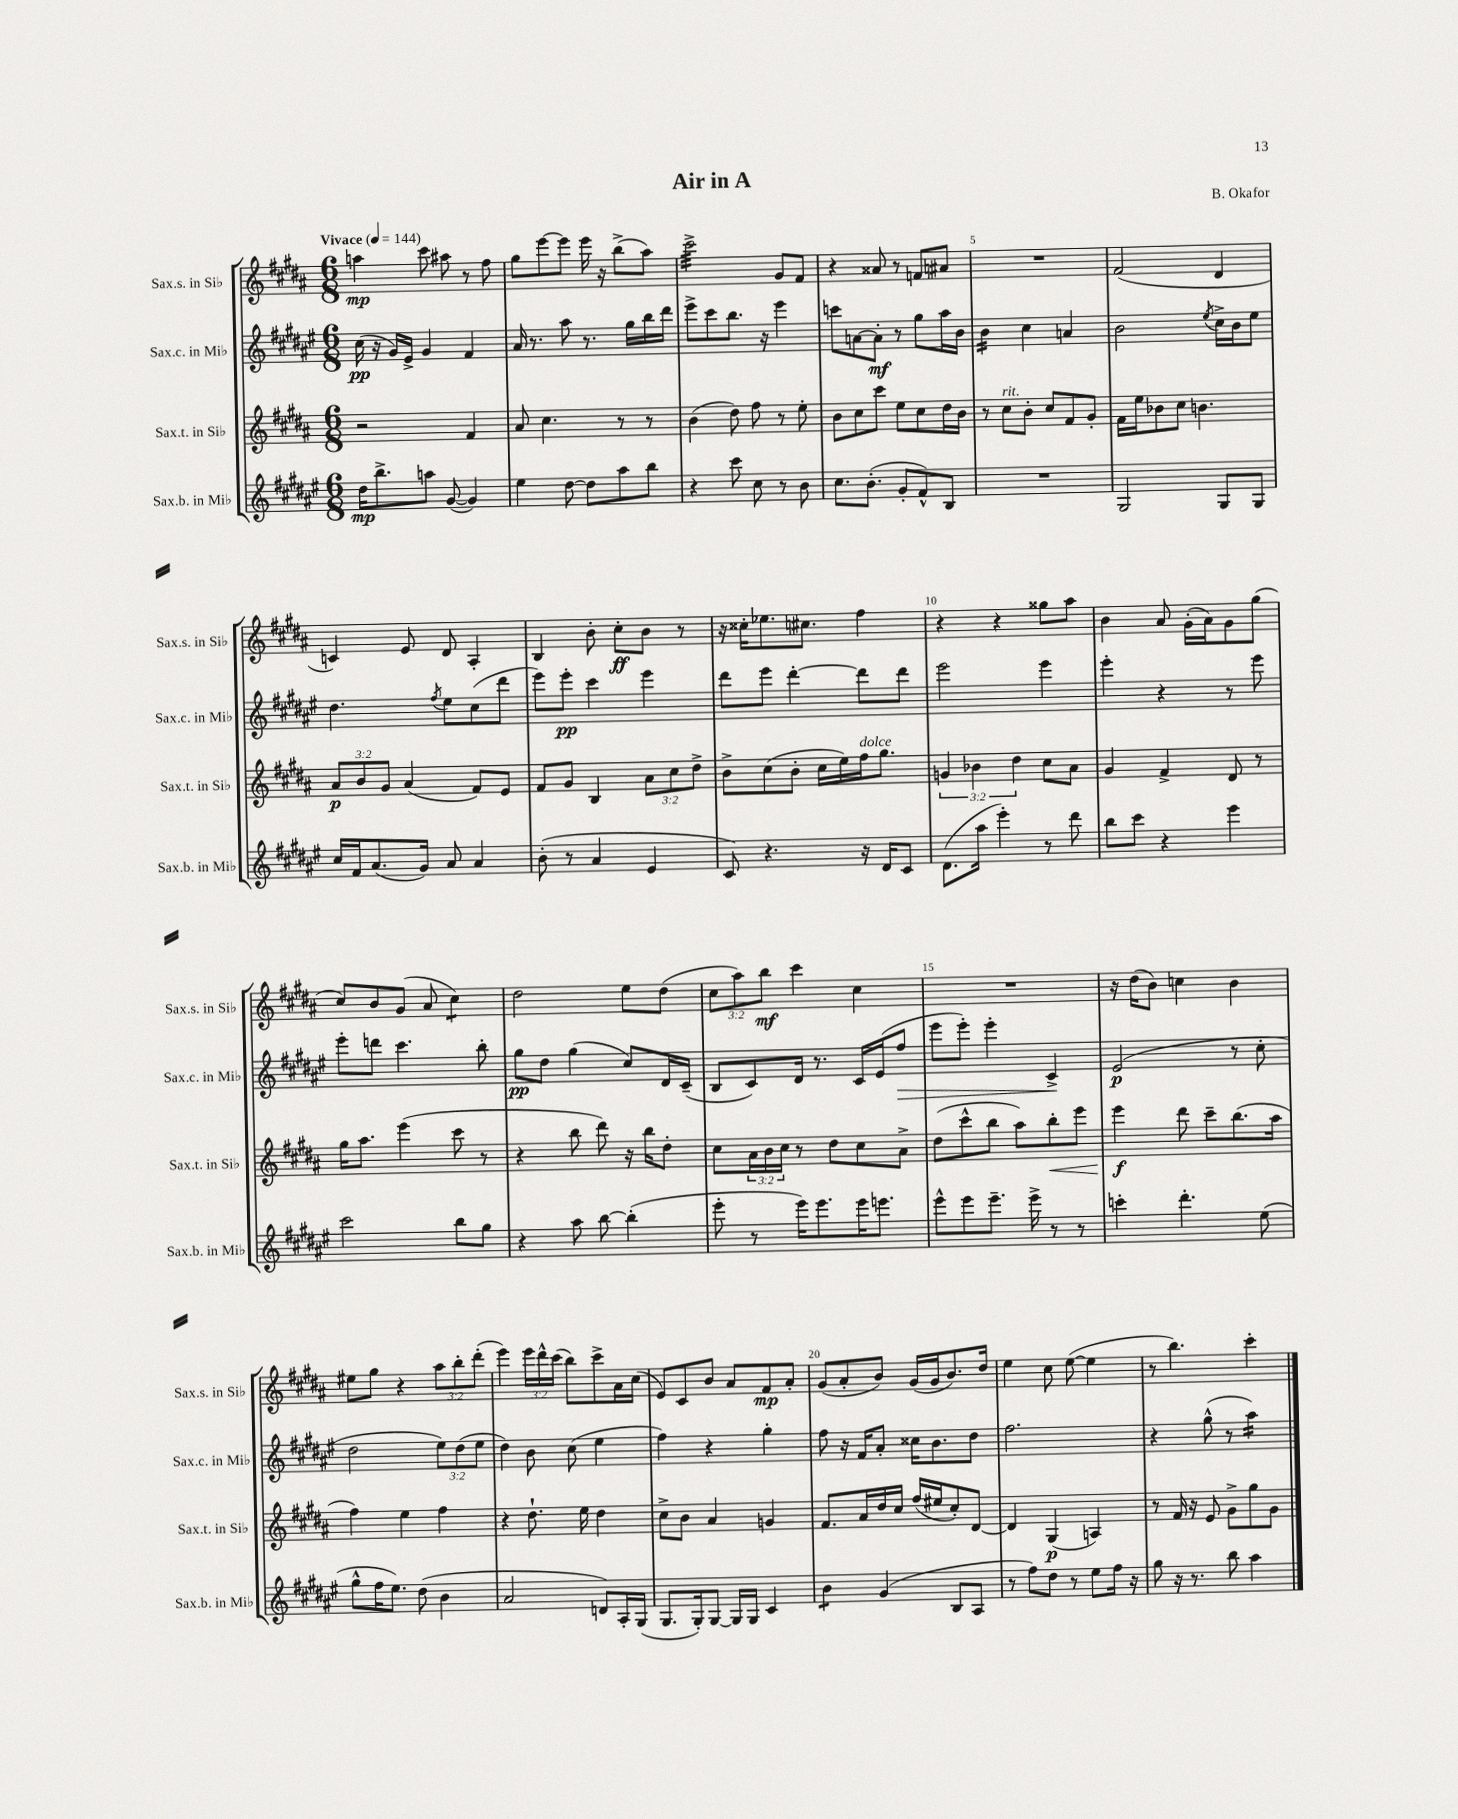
\header { title = "Air in A" composer = "B. Okafor" }
<<
\new StaffGroup <<
\new Staff = "s0" \with { instrumentName = "Sax.s. in Sib" shortInstrumentName = "Sax.s. in Sib" } {
    \clef treble \key b \major \numericTimeSignature \time 6/8 \override Staff.TupletNumber.text = #tuplet-number::calc-fraction-text \tempo "Vivace" 4 = 144
    a''4\mp cis'''8 ais''8 r8 fis''8 |
    gis''8 e'''8~ e'''8 e'''16 r16 b''8->( ais''8) |
    cis'''2:32-> gis'8 fis'8 |
    r4 aisis'8 r8 f'8 ais'8 |
    R2. |
    fis'2( dis'4 |
    c'4) e'8 dis'8 ais4-. |
    b4 b'8-. cis''8-.\ff b'8 r8 |
    r16 cisis''16-. ees''8. cis''8. fis''4 |
    r4 r4 gisis''8 ais''8 |
    b'4 ais'8 gis'16-.( ais'16) gis'8 gis''8( |
    cis''8) b'8 gis'8( ais'8 cis''4:8) |
    dis''2 e''8 dis''8( |
    \tuplet 3/2 { cis''8 ais''8) b''8\mf } cis'''4 cis''4 |
    R2. |
    r16 dis''16( b'8) c''4 b'4 |
    eis''8 gis''8 r4 \tuplet 3/2 { ais''8 b''8-. dis'''8-.( } |
    e'''4) \tuplet 3/2 { e'''16 dis'''16-^ cis'''16( } b''8) cis'''8-> ais'16 cis''16( |
    e'8) cis'8 b'8 ais'8 fis'8\mp ais'8-. |
    gis'8( ais'8-. b'8) gis'16( gis'16 b'8.) dis''16 |
    e''4 cis''8 e''8~( e''4 |
    r8 b''4.) cis'''4-. \bar "|." |
}
\new Staff = "s1" \with { instrumentName = "Sax.c. in Mib" shortInstrumentName = "Sax.c. in Mib" } {
    \clef treble \key fis \major \numericTimeSignature \time 6/8 \override Staff.TupletNumber.text = #tuplet-number::calc-fraction-text
    cis''16\pp( r16 gis'16) eis'16-> gis'4 fis'4 |
    ais'16 r8. ais''8 r8. gis''16 b''16 dis'''16 |
    eis'''8-> cis'''8 b''8. r16 eis'''4 |
    c'''8 a'8~ a'8-.\mf r8 gis''8 ais''16 b'16 |
    b'4:16 cis''4 a'4 |
    b'2 \acciaccatura { eis''8 } cis''16-> b'16 eis''8 |
    dis''4. \acciaccatura { fis''8 } eis''8 cis''8( dis'''8 |
    eis'''8) eis'''8-.\pp cis'''4 eis'''4 |
    dis'''8 eis'''8 dis'''4~-. dis'''8 dis'''8 |
    eis'''2 eis'''4 |
    eis'''4-. r4 r8 eis'''8 |
    eis'''8-. d'''8 cis'''4. b''8-. |
    gis''8\pp dis''8 gis''4( cis''8) dis'16 cis'16--( |
    b8 cis'8) dis'16 r8. cis'16 eis'16( fis''8\> |
    eis'''8 eis'''8-.) eis'''4-. cis'4->\! |
    eis'2\p( r8 cis''8-. |
    dis''2 \tuplet 3/2 { eis''8) dis''8( eis''8 } |
    dis''4) b'8 cis''8( eis''4 |
    fis''4) r4 gis''4-. |
    fis''8 r16 fis'16 ais'8-. cisis''16 b'8. dis''8 |
    fis''2. |
    r4 gis''8-^( r8 ais''4:16) \bar "|." |
}
\new Staff = "s2" \with { instrumentName = "Sax.t. in Sib" shortInstrumentName = "Sax.t. in Sib" } {
    \clef treble \key b \major \numericTimeSignature \time 6/8 \override Staff.TupletNumber.text = #tuplet-number::calc-fraction-text
    r2 fis'4 |
    ais'8 cis''4. r8 r8 |
    b'4( dis''8) fis''8 r8 e''8-. |
    b'8 cis''8 cis'''8 e''8 cis''8 dis''16 b'16 |
    r8 cis''8^\markup { \italic "rit." } b'8-. cis''8 fis'8 gis'8-. |
    fis'16 e''16 bes'8 cis''8 b'4. |
    \tuplet 3/2 { ais'8\p b'8 gis'8 } ais'4( fis'8) e'8 |
    fis'8 gis'8 b4 \tuplet 3/2 { ais'8 cis''8 dis''8-> } |
    b'8-> cis''8( b'8-. cis''16 e''16) fis''16^\markup { \italic "dolce" } gis''8. |
    \tuplet 3/2 { g'4 bes'4 dis''4 } cis''8 ais'8 |
    gis'4 fis'4-> dis'8 r8 |
    gis''16 ais''8. e'''4( cis'''8 r8 |
    r4 b''8 dis'''8) r16 b''16 dis''8-. |
    cis''8 \tuplet 3/2 { ais'16 b'16 cis''16 } r8 dis''8 cis''8 ais'8-> |
    dis''8( cis'''8-^ b''8 ais''8) b''8-.\< e'''8 |
    e'''4\f\! dis'''8 cis'''8-- b''8.( ais''16 |
    fis''4) e''4 fis''4 |
    r4 dis''8.-! e''16 dis''4 |
    cis''8-> b'8 ais'4 g'4 |
    fis'8. ais'16 dis''16 cis''16 fis''16( eis''16 cis''8-.) dis'8~ |
    dis'4 gis4\p( a4) |
    r8 fis'16 r16 e'8 gis'8-> gis''8 gis'8 \bar "|." |
}
\new Staff = "s3" \with { instrumentName = "Sax.b. in Mib" shortInstrumentName = "Sax.b. in Mib" } {
    \clef treble \key fis \major \numericTimeSignature \time 6/8
    dis''16\mp b''8.-> a''8 gis'8~( gis'4) |
    eis''4 dis''8~ dis''8 ais''8 b''8 |
    r4 cis'''8 cis''8 r8 b'8 |
    cis''8. b'8.-.( gis'8-. fis'8-^) b8 |
    R2. |
    gis2 gis8 gis8 |
    cis''16 fis'16 ais'8.( gis'16) ais'8 ais'4 |
    b'8-.( r8 ais'4 eis'4 |
    cis'8) r4. r16 dis'16 cis'8 |
    dis'8.( ais''16 eis'''4-.) r8 dis'''8 |
    b''8 cis'''8 r4 eis'''4 |
    cis'''2 b''8 gis''8 |
    r4 ais''8 b''8~ b''4-.( |
    eis'''8-. r8 eis'''16) eis'''8. eis'''16 e'''8. |
    eis'''8-^ eis'''8 eis'''8.-- eis'''16-> r8 r8 |
    c'''4-. dis'''4.-. eis''8( |
    gis''8-^ fis''16 eis''8.) dis''8( b'4 |
    ais'2 d'8) ais16-. gis16( |
    gis8. gis16-.) gis8~ gis16 gis16 cis'4 |
    b'4:8 gis'4( b8 ais8 |
    r8 fis''8) dis''8 r8 eis''8 fis''16 r16 |
    gis''8 r16 r8. b''8 ais''4 \bar "|." |
}
>>
>>
\layout { \context { \Score \override BarNumber.break-visibility = ##(#f #t #t) barNumberVisibility = #(every-nth-bar-number-visible 5) } }
